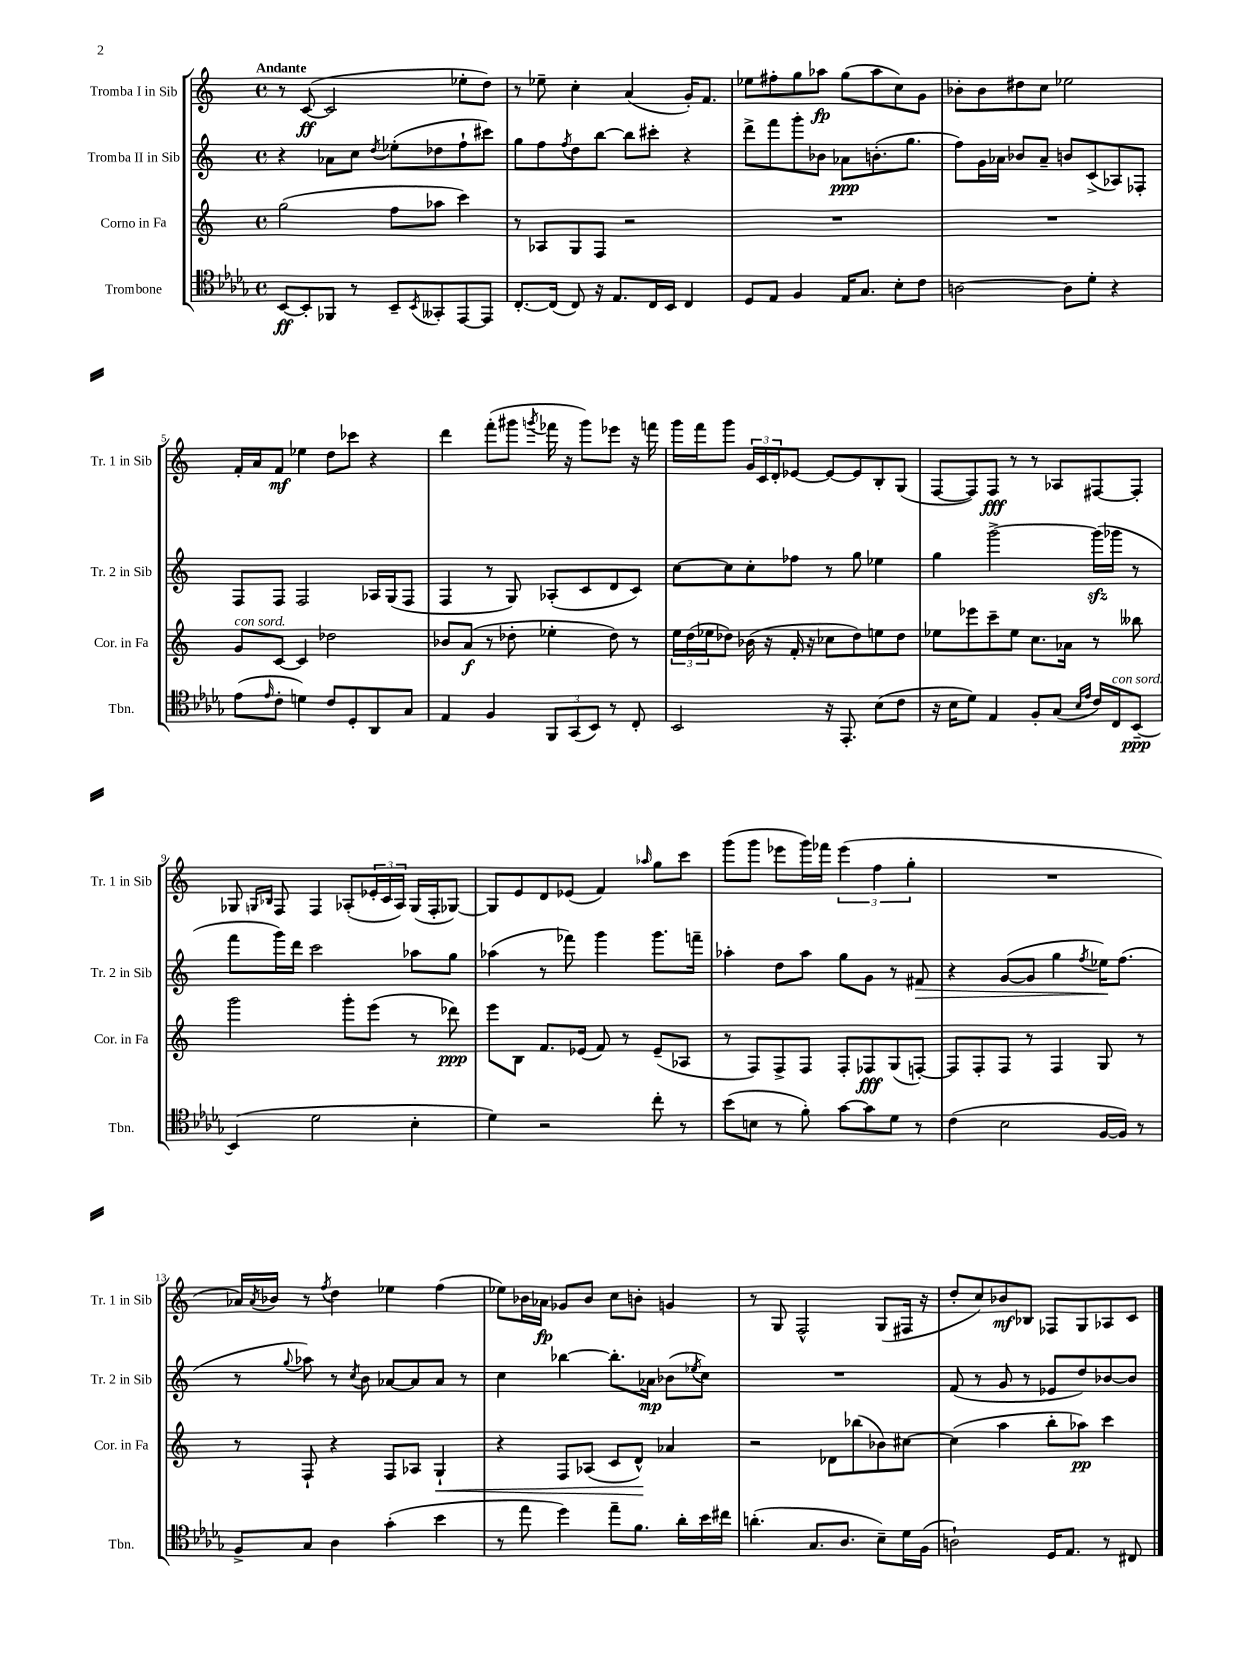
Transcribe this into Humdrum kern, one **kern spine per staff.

**kern	**kern	**kern	**kern
*staff4	*staff3	*staff2	*staff1
*clefC4	*clefG2	*clefG2	*clefG2
*k[b-e-a-d-g-]	*k[]	*k[]	*k[]
*M4/4	*M4/4	*M4/4	*M4/4
*met(c)	*met(c)	*met(c)	*met(c)
[8BB-	(2gg	4r	8r
8BB-']	.	.	([8c
8FF-	.	8a-	2c]
8r	.	8cc	.
.	.	8qdd	.
8BB-~	8ff	(8ee-'	.
8qBB-	.	.	.
8GG--'	8aa-	8dd-	.
[8EE-	4ccc)	8ff`	8ee-'
8EE-]	.	8ccc#)	8dd)
=	=	=	=
[8.C'	8r	8gg	8r
.	8A-	8ff	8ee-~
(16C]	.	.	.
.	.	8qff	.
8C)	8G	8dd	4cc'
16r	8F	[8bb	.
8.E-	.	.	.
.	2r	8bb]	(4a
16C	.	8ccc#'	.
16BB-	.	.	.
4C	.	4r	16g')
.	.	.	8.f
=	=	=	=
8D-	1r	8ddd^	8ee-
8E-	.	8fff	8ff#'
4F	.	8ggg'	8gg
.	.	8b-	8aa-
16E-	.	8a-	(8gg
8.G-	.	.	.
.	.	(8.b'	8aa-
8B-'	.	.	8cc)
.	.	8.gg	.
8c	.	.	8g
=	=	=	=
[2A	1r	8ff)	8b-'
.	.	16g	8b-
.	.	16a-	.
.	.	8b-	8dd#
.	.	8a-~	8cc
8A]	.	8b	2ee-
8d-'	.	(8c^	.
4r	.	8A-)	.
.	.	8F-'	.
=	=	=	=
(8e-	8g	8F	16f'
.	.	.	16a
16qqe-	.	.	.
8c'	[8c	8F	8f
4d)	4c]	2F	4ee-
8c	2dd-	.	8dd
8D-'	.	.	8ccc-
8AA-	.	16A-	4r
.	.	(16G	.
8G-	.	8F	.
=	=	=	=
4E-	8b-	4F	4ddd
.	(8a	.	.
4F	8r	8r	(8fff'
.	8dd-'	8G)	8ggg#
.	.	.	8qggg
12FF	4ee-'	(8A-'	16fff-
.	.	.	16r
(12GG-	.	.	.
.	.	8c	8ggg)
12BB-)	.	.	.
8r	8dd-)	8d	8eee-
8C'	8r	8c)	16r
.	.	.	16fff
=	=	=	=
2BB-	24ee	[8cc	16ggg
.	(24dd	.	.
.	.	.	16fff
.	24ee-	.	.
.	8dd-)	8cc]	8ggg
.	(16b-	8cc'	24g
.	.	.	24c
.	16r	.	.
.	.	.	24d'
.	16f'	8ff-	[8e-
.	16r	.	.
16r	8cc-	8r	8e-_
8.EE-'	.	.	.
.	8dd-)	8gg	8e-]
(8B-	8ee	4ee-	8B'
8c	8dd-	.	(8G
=	=	=	=
16r	8ee-	4gg	[8F
16B-	.	.	.
8d-)	8eee-	.	8F])
4E-	8ccc~	[2ggg^	8F
.	8ee-	.	8r
8F'	8.cc	.	8r
(8G-	.	.	8A-
.	16a-	.	.
16qqB-	.	.	.
16qqe-	.	.	.
16c)	8r	(16ggg]	[8F#
16C	.	16ggg-	.
[8BB-~	8bb--	8r	8F#']
=	=	=	=
(4BB-]	2ggg	8fff	8G-
.	.	.	16qqG
.	.	.	16qqB-
.	.	16ggg)	8F
.	.	16ddd	.
2d-	.	2ccc	4F
.	8ggg'	.	(8A-'
.	(8eee	.	24e-'
.	.	.	24c
.	.	.	24A-)
4B-'	8r	8aa-	(16G
.	.	.	16F'
.	8ddd-)	8gg	[8G-)
=	=	=	=
4d-)	8eee	(4aa-	8G-]
.	8B	.	8e
2r	8.f	8r	8d
.	.	8fff-)	(8e-
.	(16e-	.	.
.	8f)	4ggg	4f)
.	8r	.	.
.	.	.	16qqaa-
8cc'	(8e-~	8.ggg	8gg
8r	8A-	.	8ccc
.	.	16fff~	.
=	=	=	=
(8b-	8r	4aa-'	(8ggg
8B	8F)	.	8ggg
8r	8F^	8dd	8eee-
8f')	8F	8aa-	16ggg)
.	.	.	16fff-
[8g-	8F'	8gg	(6eee-
8g-]	8F-	8g	.
.	.	.	6ff
8d-	(8G	8r	.
.	.	.	6gg'
8r	[8F')	8f#	.
=	=	=	=
(4c	8F]	4r	1r
.	8F'	.	.
2B-	8F	([8g	.
.	8r	8g]	.
.	4F	4gg	.
.	.	8qff	.
[16F	8G	16ee-)	.
16F])	.	(8.ff	.
8r	8r	.	.
=	=	=	=
8F^	8r	8r	16a-)
.	.	.	8qa-
.	.	.	16b-
.	.	8qqgg	.
8G-	8F`	8aa-)	8r
.	.	.	8qff
4A-	4r	8r	4dd
.	.	8qcc	.
.	.	8b	.
(4g-'	8F	[8a-	4ee-
.	8A-	8a-]	.
4b-	4G`	8a-	(4ff
.	.	8r	.
=	=	=	=
8r	4r	4cc	8ee-)
8ee-	.	.	16b-
.	.	.	16a-
4dd-)	8F	[4bb-	8g-
.	(8A-	.	8b-
8ee-~	8c	8.bb-']	8cc
8.f	8d^^)	.	8b'
.	.	16a-	.
.	4a-	(8b-	4g
16a-'	.	.	.
.	.	8qee-	.
16b-	.	8cc)	.
16cc#	.	.	.
=	=	=	=
(4.a'	2r	1r	8r
.	.	.	8G
.	.	.	2F^^
8.G-	.	.	.
.	8d-	.	.
8.A-	.	.	.
.	(8bb-	.	.
8B-~)	8b-)	.	(8G
16d-	[8cc#	.	16F#
(16F	.	.	16r
=	=	=	=
2A`)	(4cc#]	(8f	8dd'
.	.	8r	8cc)
.	4aa	8g	8b-
.	.	8r	8B-
16D-	8bb'	8e-	8F-
8.E-	.	.	.
.	8aa-)	8dd)	8G
8r	4ccc	[8b-	8A-
8C#	.	8b-]	8c
==	==	==	==
*-	*-	*-	*-
